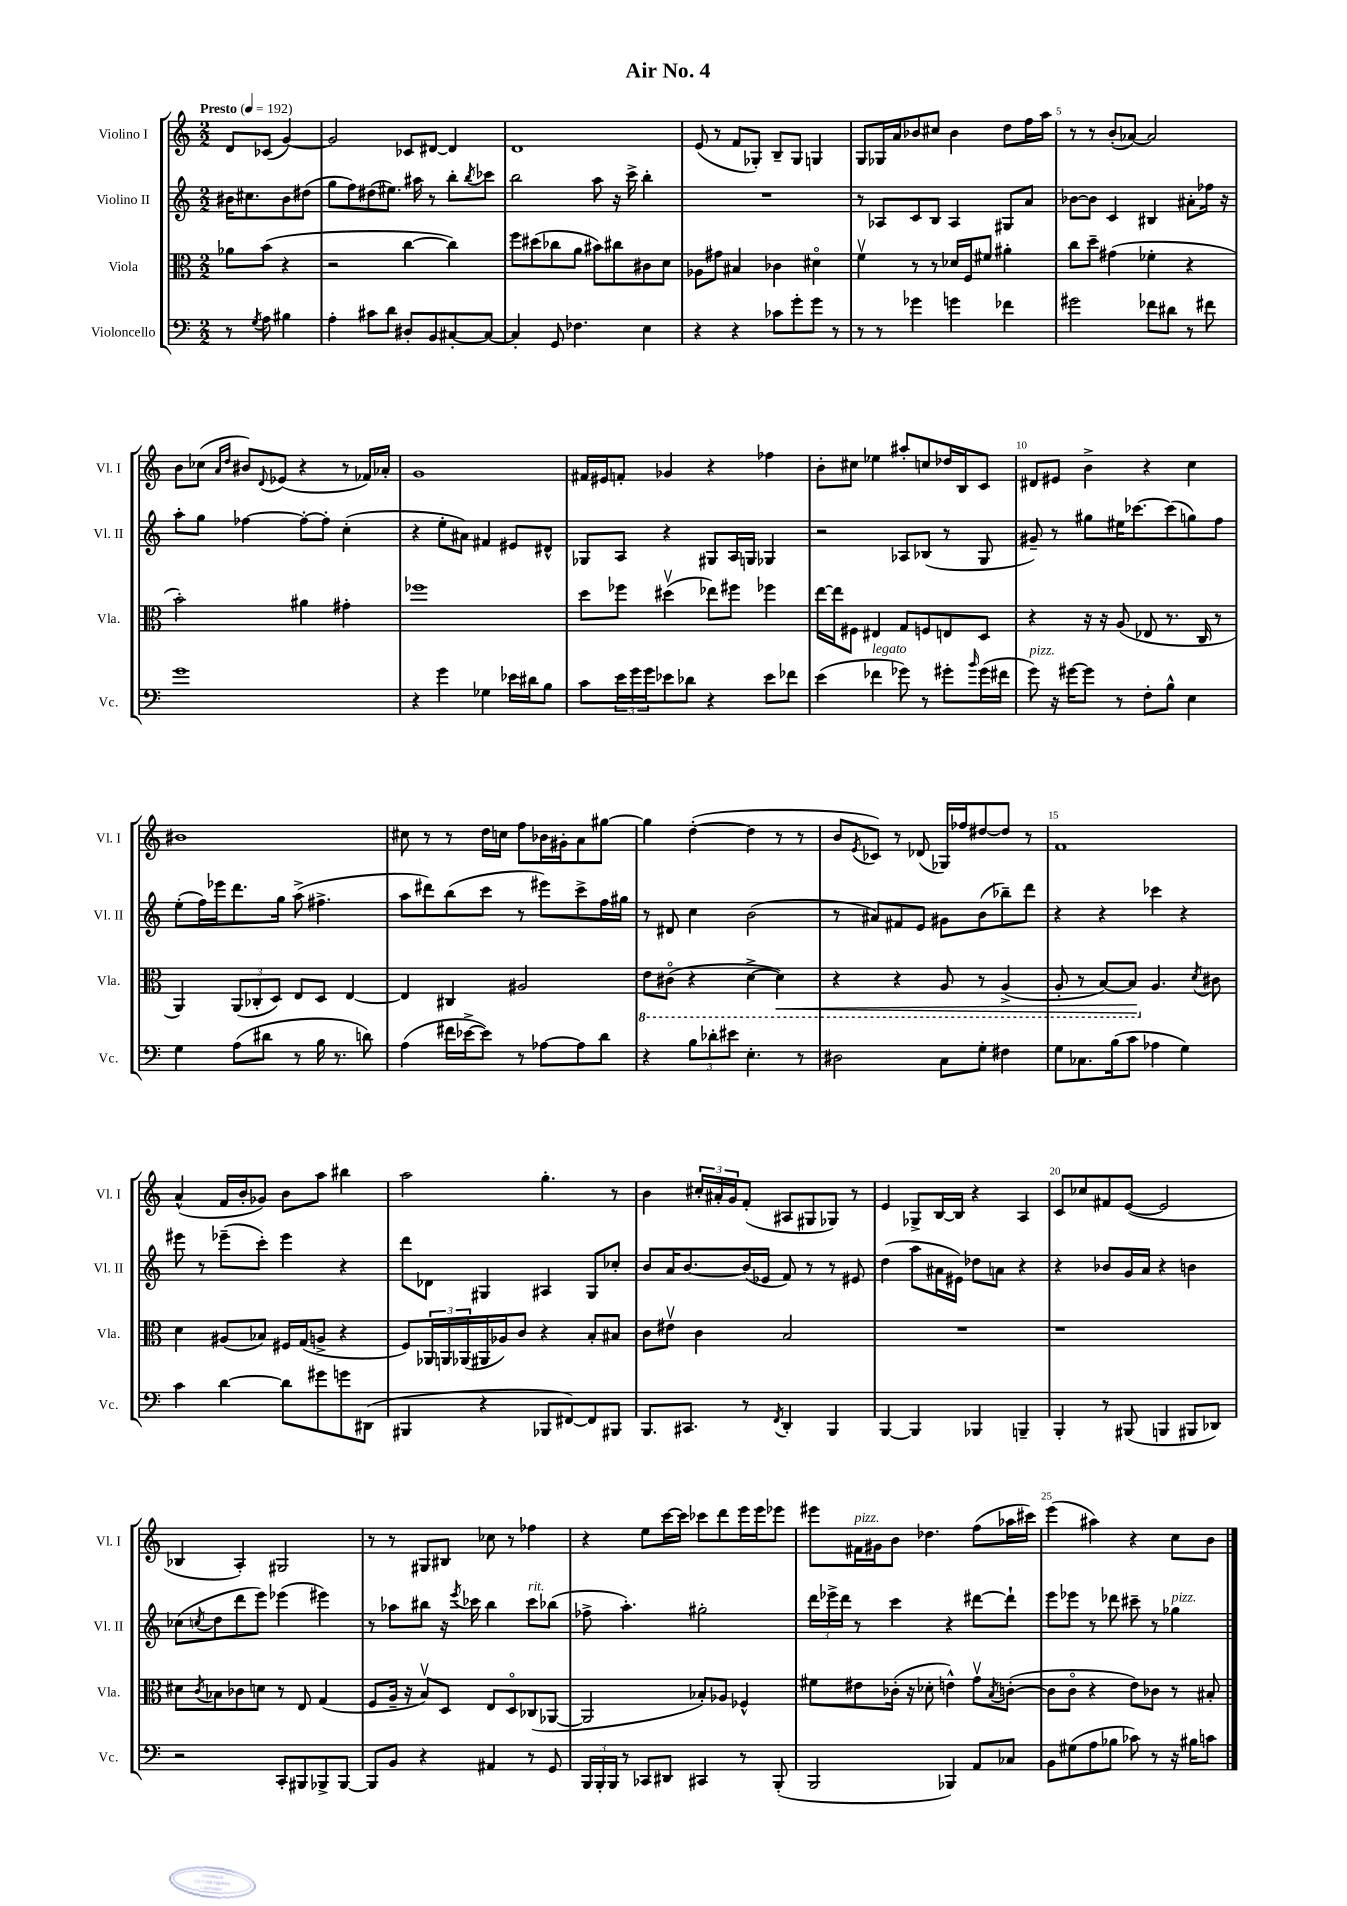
\header { title = "Air No. 4" }
<<
\new StaffGroup <<
\new Staff = "s0" \with { instrumentName = "Violino I" shortInstrumentName = "Vl. I" } {
    \clef treble \key c \major \numericTimeSignature \time 2/2 \partial 2 \tempo "Presto" 4 = 192
    d'8 ces'8( g'4~) |
    g'2 ces'8 dis'8~ dis'4 |
    d'1 |
    e'8( r8 f'8 ges8-.) b8-- ges8 g4 |
    g8 ges16 a'16 bes'8 cis''8 bes'4 d''8 f''16 a''16 |
    r8 r8 b'8-.( aes'8~) aes'2 |
    b'8 ces''8( \grace { a'16 d''16 } bis'8) \appoggiatura { d'8 } ees'8( r4 r8 fes'16) aes'16-. |
    g'1 |
    fis'16 eis'16 f'8-. ges'4 r4 fes''4 |
    b'8-. cis''8 ees''4 ais''8-. c''8 des''16 b16 c'8 |
    dis'8 eis'8 b'4-> r4 c''4 |
    bis'1 |
    cis''8 r8 r8 d''16 c''16 f''8 bes'16 gis'16-. a'8 gis''8~ |
    gis''4 d''4~-.( d''4 r8 r8 |
    b'8 \acciaccatura { e'8 } ces'8) r8 des'8( ges16) fes''16 dis''8~ dis''8 r8 |
    f'1 |
    a'4-^( f'16 b'16-. ges'8) b'8 a''8 bis''4 |
    a''2 g''4.-. r8 |
    b'4 \tuplet 3/2 { cis''16-. ais'16-. g'16 } f'8-.( ais8 gis8 ges8) r8 |
    e'4 ges8-> b16~ b16 r4 a4 |
    c'8 ces''8 fis'8 e'8~( e'2 |
    bes4 a4-.) gis2 |
    r8 r8 gis8 bis8 ces''8 r8 fes''4 |
    r4 e''8 c'''16~ c'''16 ces'''8 d'''8 e'''16 e'''16 ees'''8 |
    eis'''8 fis'16^\markup { \italic "pizz." } gis'16 b'8 des''4. f''8( aes''16 cis'''16) |
    e'''4( ais''4) r4 c''8 b'8 \bar "|." |
}
\new Staff = "s1" \with { instrumentName = "Violino II" shortInstrumentName = "Vl. II" } {
    \clef treble \key c \major \numericTimeSignature \time 2/2 \partial 2
    bis'16 cis''8. bis'8 dis''8( |
    g''8 f''8) dis''8( eis''8.) ais''16 r8 b''8-. \acciaccatura { b''8 } ces'''8 |
    b''2 a''8 r16 c'''16-> b''4-. |
    R1 |
    r8 aes8 c'8 b8 aes4 gis8 a'8 |
    bes'8~ bes'8 c'4 bis4 ais'8-. fes''16 r16 |
    a''8-. g''8 fes''4~ fes''8~-. fes''8-. c''4-.( |
    r4 e''8-. ais'8) fis'4 eis'8 dis'8-^ |
    ges8 a8 r4 gis8 a16 g16 ges4 |
    r2 aes8 bes8( r8 g8 |
    gis'8--) r8 gis''8 eis''16 ces'''8.~ ces'''8( g''8) f''8 |
    e''8-.( f''16) ees'''16 d'''8. g''16 a''8->( fis''4.-> |
    a''8 dis'''8) b''8( c'''8 r8 eis'''8) c'''8-> f''16 gis''16 |
    r8 dis'8 c''4 b'2( |
    r8 ais'8) fis'8 e'8 gis'8 b'8( bes''8--) d'''8 |
    r4 r4 ces'''4 r4 |
    eis'''8 r8 ees'''8--( c'''8-.) ees'''4 r4 |
    d'''8 des'8 gis4 ais4 gis8 ces''8-. |
    b'8 a'16 b'8.~ b'16( ees'16 f'8) r8 r8 eis'8 |
    d''4( a''8 ais'16 eis'16) des''8 a'8 r4 |
    r4 bes'8 g'16 a'16 r4 b'4 |
    ces''8( \acciaccatura { c''8 } d''8 d'''8 e'''8) ees'''4( eis'''4) |
    r8 aes''8 bis''8 r16 \acciaccatura { e'''8 } ces'''16 bis''4 ces'''8^\markup { \italic "rit." } bes''8( |
    fes''8-> a''4.-.) gis''2-. |
    \tuplet 3/2 { d'''16 ees'''16-> d'''16 } r8 c'''4 r4 dis'''8~ dis'''8-! |
    e'''8 ees'''8 r8 des'''8 cis'''8-- r8 ges''4^\markup { \italic "pizz." } \bar "|." |
}
\new Staff = "s2" \with { instrumentName = "Viola" shortInstrumentName = "Vla." } {
    \clef alto \key c \major \numericTimeSignature \time 2/2 \partial 2
    aes'8 b'8( r4 |
    r2 c''4~ c''4) |
    f''8 dis''8( ces''8 a'8 bis'8) cis''8 cis'8 d'8 |
    aes8 gis'8 bis4 ces'4 dis'4\flageolet |
    f'4\upbow r8 r8 des'16 f16 fis'8 ais'4-. |
    c''8 d''8-- gis'4( fes'4-. r4 |
    b'2-.) ais'4 gis'4-. |
    fes''1 |
    d''8 fes''8 dis''4\upbow( ees''8) fis''8 fes''4 |
    e''16~ e''16 fis8 eis4 g8 f8 e8 d8 |
    r4 r16 r16 a8( ees8 r8. c16 r8 |
    a,4) \tuplet 3/2 { a,8( ces8-. d8) } e8 d8 e4~ |
    e4 cis4 ais2 |
    \ottava #-1 e8 cis8\flageolet( r4 d4~-> d4\<) |
    r4 r4 a,8 r8 a,4->( |
    a,8-. r8 b,8~) b,8\! \ottava #0 a4. \acciaccatura { d'8 } cis'8 |
    d'4 ais8( bes8) fis16 g16( a8-> r4 |
    f8) \tuplet 3/2 { aes,16 a,16 aes,16( } ais,16 aes16) c'8 r4 b8-. bis8 |
    c'8 eis'8\upbow c'4 b2 |
    R1 |
    r1 |
    dis'8 \acciaccatura { c'8 } bes8 ces'8 d'8 r8 e8 g4( |
    f8 a16-- r16 b8\upbow) d8 e8 d8\flageolet ces8( aes,8~ |
    aes,2 bes8-.) aes8 fes4-^ |
    fis'8 eis'8 ces'16-.( r16 des'8-. e'4-^) g'8\upbow \acciaccatura { b8 } c'8~-.( |
    c'8 c'8\flageolet r4 e'8) ces'8 r8 bis8-. \bar "|." |
}
\new Staff = "s3" \with { instrumentName = "Violoncello" shortInstrumentName = "Vc." } {
    \clef bass \key c \major \numericTimeSignature \time 2/2 \partial 2
    r8 \acciaccatura { g8 } a8 bis4 |
    a4-. cis'8 d'8 dis8-. b,8 cis8~-. cis8~ |
    cis4-. g,8 fes4. e4 |
    r4 r4 ces'8 g'8-. g'8 r8 |
    r8 r8 ges'4 g'4 fes'4 |
    gis'2 fes'8 dis'8 r8 fis'8 |
    g'1 |
    r4 g'4 ges4 ees'16 dis'16 b8 |
    c'8 \tuplet 3/2 { e'16 g'16 g'16 } ees'8 des'8 r4 ees'8 fes'8 |
    e'4( fes'4^\markup { \italic "legato" } ges'8) r8 gis'8-. \grace { b'16 } gis'16( fis'16 |
    g'8^\markup { \italic "pizz." }) r16 gis'16~ gis'8 r8 f8-. b8-^ e4 |
    g4 a8( dis'8 r8 b16 r8. d'8) |
    a4( fis'16 ees'16~-> ees'8) r8 aes8~ aes8 d'8 |
    r4 \tuplet 3/2 { b8 des'8-. eis'8 } e4.-. r8 |
    dis2 c8 g8-. fis4 |
    g8 ces8. b16( c'8 aes4 g4) |
    c'4 d'4~ d'8 gis'8 g'8 dis,8( |
    bis,,4 r4 bes,,8 fis,8~) fis,8 bis,,8 |
    b,,8. cis,8. r8 \acciaccatura { f,8 } d,4-. b,,4 |
    b,,4~ b,,4 bes,,4 b,,4-- |
    b,,4-. r8 bis,,8( b,,4 bis,,8 des,8) |
    r2 c,8-. bis,,8 bes,,8-> bes,,8~ |
    bes,,8 b,8 r4 ais,4 r8 g,8 |
    \tuplet 3/2 { b,,16 b,,16-. b,,16 } r8 ces,8 dis,8 cis,4 r8 b,,8-.( |
    b,,2 bes,,4) a,8 ces8 |
    b,8 gis8( a8 bes8 ces'8) r8 r16 bis16 c'8 \bar "|." |
}
>>
>>
\layout { \context { \Score \override BarNumber.break-visibility = ##(#f #t #t) barNumberVisibility = #(every-nth-bar-number-visible 5) } }
